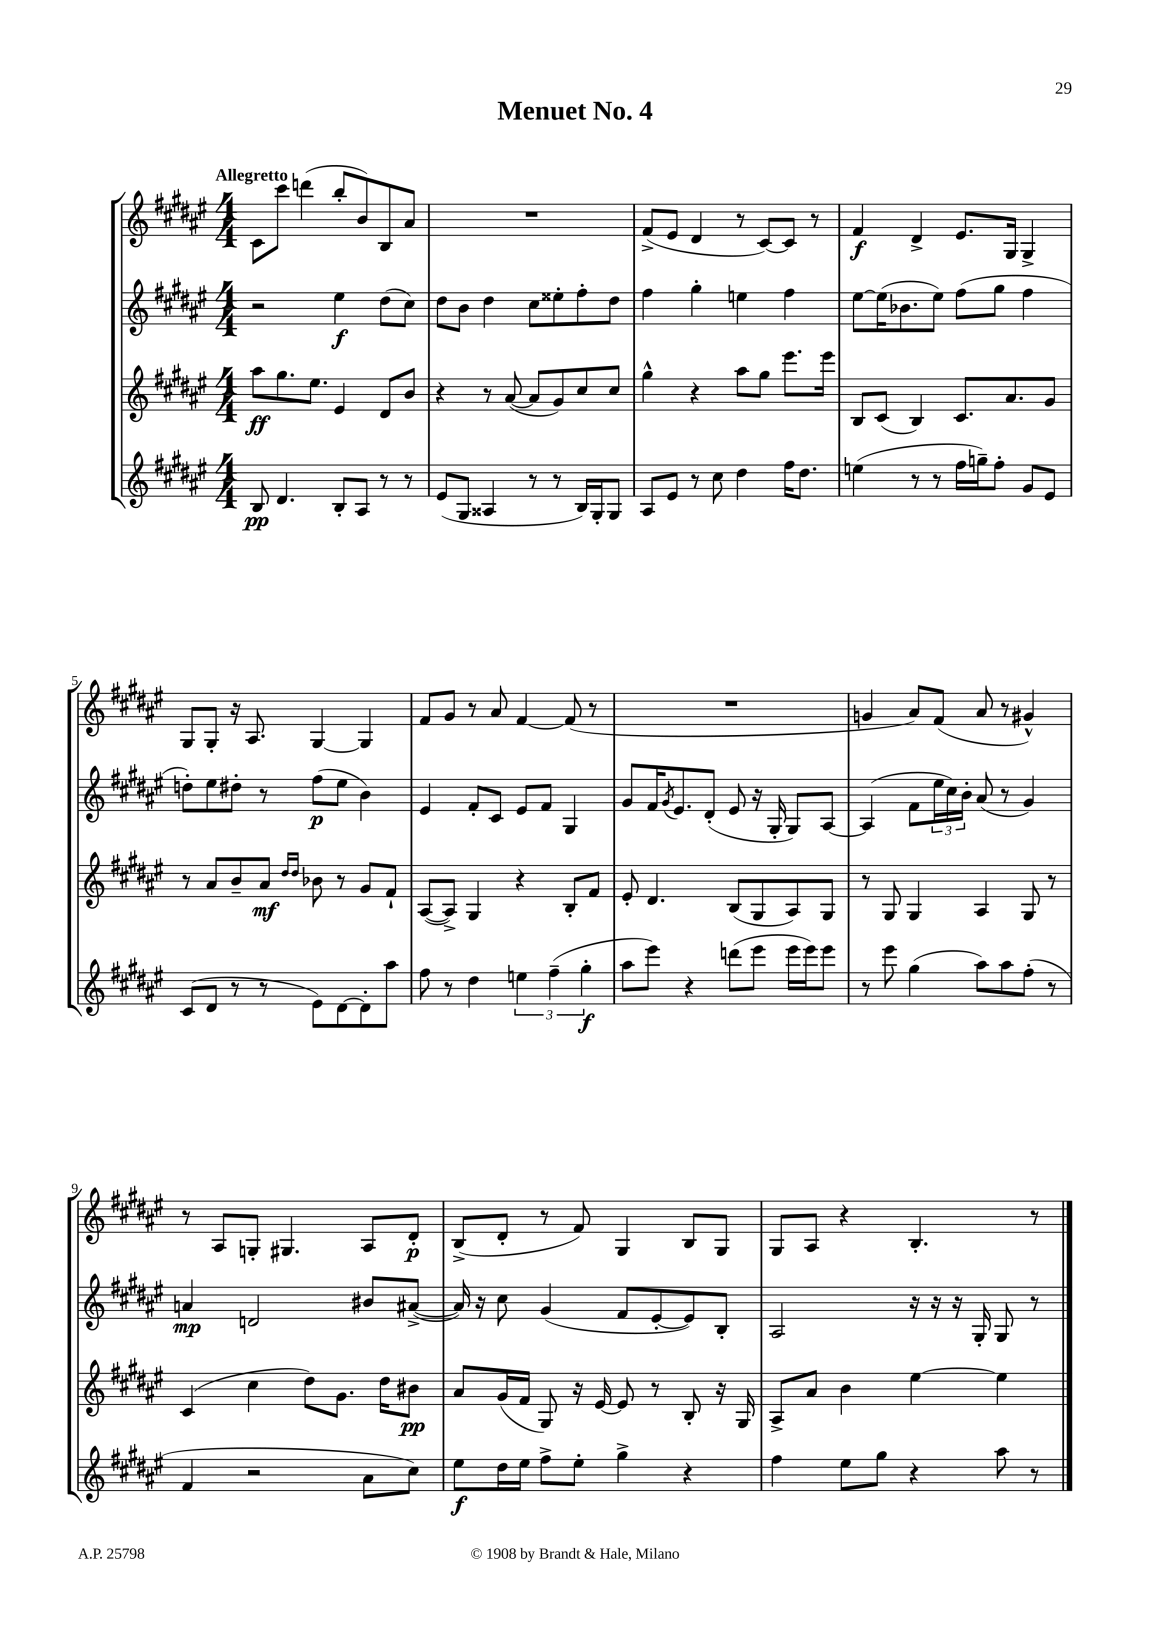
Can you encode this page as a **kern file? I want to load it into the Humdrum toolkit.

**kern	**dynam	**kern	**dynam	**kern	**dynam	**kern	**dynam
*part4	*part4	*part3	*part3	*part2	*part2	*part1	*part1
*staff4	*staff4	*staff3	*staff3	*staff2	*staff2	*staff1	*staff1
*clefG2	*	*clefG2	*	*clefG2	*	*clefG2	*
*k[f#c#g#d#a#e#]	*	*k[f#c#g#d#a#e#]	*	*k[f#c#g#d#a#e#]	*	*k[f#c#g#d#a#e#]	*
*M4/4	*	*M4/4	*	*M4/4	*	*M4/4	*
=1	=1	=1	=1	=1	=1	=1	=1
!	!	!	!	!	!	!LO:TX:a:B:t=Allegretto	!
8B/	pp	8aa#\L	ff	2r	.	8c#\L	.
4.d#/	.	8.gg#\	.	.	.	8ccc#\J	.
.	.	.	.	.	.	(4dddn\	.
.	.	8.ee#\J	.	.	.	.	.
8B'/L	.	4e#/	.	4ee#\	f	8bb'/L	.
8A#/J	.	.	.	.	.	8b/)	.
8r	.	8d#/L	.	(8dd#\L	.	8B/	.
8r	.	8b/J	.	8cc#\J)	.	8a#/J	.
=2	=2	=2	=2	=2	=2	=2	=2
(8e#/L	.	4r	.	8dd#\L	.	1r	.
8G#/J	.	.	.	8b\J	.	.	.
4A##X/	.	8r	.	4dd#\	.	.	.
.	.	([8a#/	.	.	.	.	.
8r	.	8a#/L]	.	8cc#\L	.	.	.
8r	.	8g#/)	.	8ee##X'\	.	.	.
16B/LL)	.	8cc#/	.	8ff#'\	.	.	.
16G#'/J	.	.	.	.	.	.	.
8G#/J	.	8cc#/J	.	8dd#\J	.	.	.
=3	=3	=3	=3	=3	=3	=3	=3
8A#/L	.	4gg#^^\	.	4ff#\	.	(8f#^/L	.
8e#/J	.	.	.	.	.	8e#/J	.
8r	.	4r	.	4gg#'\	.	4d#/	.
8cc#\	.	.	.	.	.	.	.
4dd#\	.	8aa#\L	.	4een\	.	8r	.
.	.	8gg#\J	.	.	.	[8c#/L)	.
16ff#\KL	.	8.eee#\L	.	4ff#\	.	8c#/J]	.
8.dd#\J	.	.	.	.	.	.	.
.	.	.	.	.	.	8r	.
.	.	16eee#\Jk	.	.	.	.	.
=4	=4	=4	=4	=4	=4	=4	=4
(4een\	.	8B/L	.	[8ee#\L	.	4f#/	f
.	.	(8c#/J	.	(16ee#\K]	.	.	.
.	.	.	.	8.b-X\	.	.	.
8r	.	4B/)	.	.	.	4d#^/	.
8r	.	.	.	8ee#\J)	.	.	.
16ff#\LL	.	8.c#/L	.	(8ff#\L	.	8.e#/L	.
16ggn~\J)	.	.	.	.	.	.	.
8ff#'\J	.	.	.	8gg#\J	.	.	.
.	.	8.a#/	.	.	.	16G#/Jk	.
8g#/L	.	.	.	4ff#\	.	4G#^/	.
8e#/J	.	8g#/J	.	.	.	.	.
!!LO:LB:g=z
=5	=5	=5	=5	=5	=5	=5	=5
(8c#/L	.	8r	.	8ddn'\L)	.	8G#/L	.
8d#/J	.	8a#/L	.	8ee#\	.	8G#'/J	.
8r	.	8b~/	.	8dd#X'\J	.	16r	.
.	.	.	.	.	.	8.A#/	.
8r	.	8a#/J	mf	8r	.	.	.
.	.	16qqdd#/LL	.	.	.	.	.
.	.	16qqdd#/JJ	.	.	.	.	.
8e#\L)	.	8b-X\	.	(8ff#\L	p	[4G#/	.
[8d#\	.	8r	.	8ee#\J	.	.	.
8d#'\]	.	8g#/L	.	4b\)	.	4G#/]	.
8aa#\J	.	8f#`/J	.	.	.	.	.
=6	=6	=6	=6	=6	=6	=6	=6
8ff#\	.	([8A#/L	.	4e#/	.	8f#/L	.
8r	.	8A#^/J])	.	.	.	8g#/J	.
4dd#\	.	4G#/	.	8f#'/L	.	8r	.
.	.	.	.	8c#/J	.	8a#/	.
6een\	.	4r	.	8e#/L	.	[4f#/	.
.	.	.	.	8f#/J	.	.	.
(6ff#~\	.	.	.	.	.	.	.
.	.	8B'/L	.	4G#/	.	(8f#/]	.
6gg#'\	f	.	.	.	.	.	.
.	.	8f#/J	.	.	.	8r	.
=7	=7	=7	=7	=7	=7	=7	=7
8aa#\L	.	8e#'/	.	8g#/L	.	1r	.
8eee#\J)	.	4.d#/	.	16f#/K	.	.	.
.	.	.	.	8qg#/	.	.	.
.	.	.	.	8.e#/	.	.	.
4r	.	.	.	.	.	.	.
.	.	.	.	(8d#'/J	.	.	.
(8dddn\L	.	(8B/L	.	8e#/	.	.	.
8eee#\J	.	8G#/	.	16r	.	.	.
.	.	.	.	16G#'/	.	.	.
16eee#\LL	.	8A#/)	.	8G#/L)	.	.	.
16eee#\J)	.	.	.	.	.	.	.
8eee#\J	.	8G#/J	.	[8A#/J	.	.	.
=8	=8	=8	=8	=8	=8	=8	=8
8r	.	8r	.	(4A#/]	.	4gn/	.
8eee#\	.	8G#/	.	.	.	.	.
(4gg#\	.	4G#/	.	8f#\L	.	8a#/L)	.
.	.	.	.	24ee#\L	.	(8f#/J	.
.	.	.	.	24cc#\)	.	.	.
.	.	.	.	24b'\JJ	.	.	.
8aa#\L)	.	4A#/	.	(8a#/	.	8a#/	.
8aa#\	.	.	.	8r	.	8r	.
(8ff#'\J	.	8G#/	.	4g#/)	.	4g#X^^/)	.
8r	.	8r	.	.	.	.	.
!!LO:LB:g=z
=9	=9	=9	=9	=9	=9	=9	=9
4f#/	.	(4c#/	.	4an/	mp	8r	.
.	.	.	.	.	.	8A#/L	.
2r	.	4cc#\	.	2dn/	.	8Gn'/J	.
.	.	.	.	.	.	4.G#X/	.
.	.	8dd#\L)	.	.	.	.	.
.	.	8.g#\J	.	.	.	.	.
8a#\L	.	.	.	8b#X/L	.	8A#/L	.
.	.	16dd#\KL	.	.	.	.	.
8cc#\J)	.	8b#X\J	pp	([8a#X^/J	.	8d#'/J	p
=10	=10	=10	=10	=10	=10	=10	=10
8ee#\L	f	8a#/L	.	16a#/])	.	(8B^/L	.
.	.	.	.	16r	.	.	.
16dd#\L	.	(16g#/L	.	8cc#\	.	8d#'/J	.
16ee#\JJ	.	16f#/JJ	.	.	.	.	.
8ff#^\L	.	8G#/)	.	(4g#/	.	8r	.
8ee#'\J	.	16r	.	.	.	8f#/)	.
.	.	[16e#/	.	.	.	.	.
4gg#^\	.	8e#/]	.	8f#/L	.	4G#/	.
.	.	8r	.	[8e#'/	.	.	.
4r	.	8B'/	.	8e#/])	.	8B/L	.
.	.	16r	.	8B'/J	.	8G#/J	.
.	.	16G#/	.	.	.	.	.
=11	=11	=11	=11	=11	=11	=11	=11
4ff#\	.	8A#^/L	.	2A#/	.	8G#/L	.
.	.	8a#/J	.	.	.	8A#/J	.
8ee#\L	.	4b\	.	.	.	4r	.
8gg#\J	.	.	.	.	.	.	.
4r	.	[4ee#\	.	16r	.	4.B'/	.
.	.	.	.	16r	.	.	.
.	.	.	.	16r	.	.	.
.	.	.	.	16G#'/	.	.	.
8aa#\	.	4ee#\]	.	8G#/	.	.	.
8r	.	.	.	8r	.	8r	.
==	==	==	==	==	==	==	==
*-	*-	*-	*-	*-	*-	*-	*-
